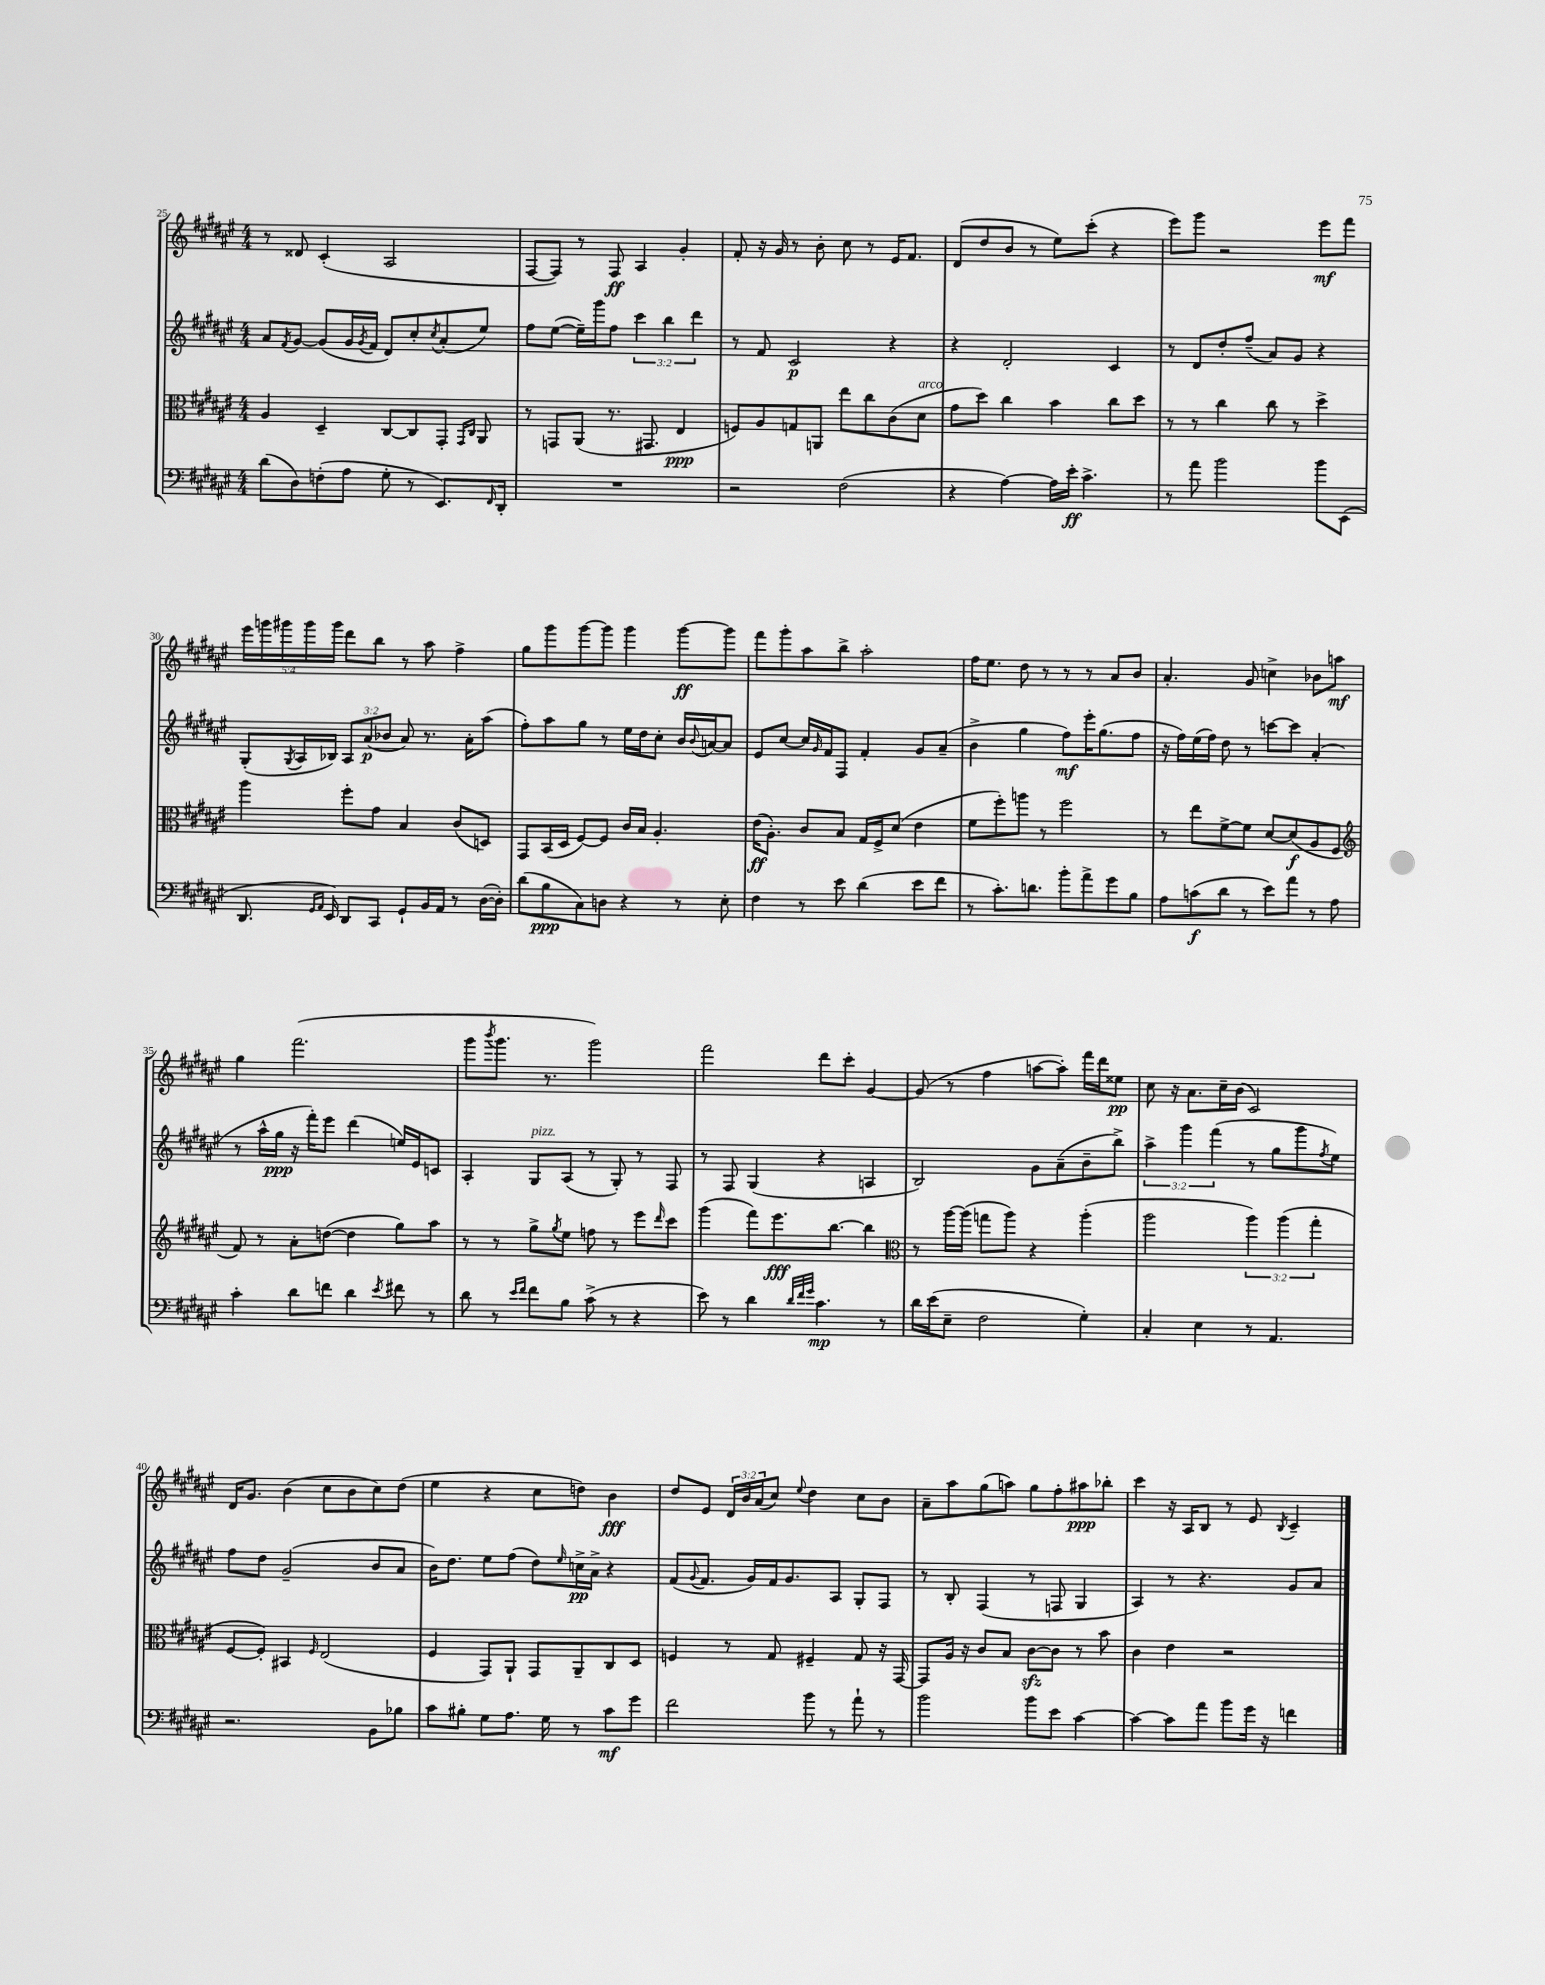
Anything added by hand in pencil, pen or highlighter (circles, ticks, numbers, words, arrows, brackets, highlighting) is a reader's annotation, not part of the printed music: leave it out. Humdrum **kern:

**kern	**kern	**kern	**kern
*staff4	*staff3	*staff2	*staff1
*clefF4	*clefC3	*clefG2	*clefG2
*k[f#c#g#d#a#e#]	*k[f#c#g#d#a#e#]	*k[f#c#g#d#a#e#]	*k[f#c#g#d#a#e#]
*M4/4	*M4/4	*M4/4	*M4/4
(8d#\L	4A#/	8a#/L	8r
.	.	8qf#/	.
8D#\)	.	[8g#/J	8d##/
(8F'\	4D#~/	(8g#/]L	(4c#'/
8A#\J	.	16g#/L	.
.	.	8qg#/	.
.	.	16f#/JJ	.
8G#'\	[8C#/L	8d#/L)	2A#/
8r	8C#/]	8cc#'/	.
.	.	8qcc#/	.
8.EE#/L)	8GG#'/J	(8a#'/	.
.	16qqGG#/LL	.	.
.	16qqC#/JJ	.	.
.	8AA#/	8ee#/J)	.
16qqFF#/	.	.	.
16DD#'/Jk	.	.	.
=	=	=	=
1r	8r	8ff#\L	[8F#/L
.	8GG/L	([8ee#\J	8F#/]J)
.	(8AA#/J	16ee#~\]LL)	8r
.	.	16ggg#\J	.
.	8.r	8ff#\J	8F#/
.	.	6ccc#\	4A#/
.	8.GG#/	.	.
.	.	6bb\	.
.	4E#/	.	4g#'/
.	.	6ddd#\	.
=	=	=	=
2r	8F/L)	8r	8f#'/
.	8A#/	8f#/	16r
.	.	.	16g#/
.	8G/	2c#/	8r
.	8AA/J	.	8b'\
(2F#\	8ee#\L	.	8cc#\
.	8cc#\	.	8r
.	(8c#\	4r	16e#/LK
.	.	.	8.f#/J
.	8d#\J	.	.
=	=	=	=
4r	8g#\L	4r	(8d#/L
.	8dd#\J)	.	8dd#/
[4A#\)	4cc#\	2d#'/	8b/J
.	.	.	8r
16A#\]LL	4b\	.	8ee#\L)
16e#'\JJ	.	.	.
4.c#^\	.	.	(8ccc#'\J
.	8cc#\L	4c#/	4r
.	8dd#\J	.	.
=	=	=	=
8r	8r	8r	8eee#\L)
8a#\	8r	8d#/L	8ggg#\J
2b\	4cc#\	8dd#'/	2r
.	.	(8ff#~/J	.
.	8cc#\	8a#/L)	.
.	8r	8g#/J	.
8b\L	4dd#^\	4r	8eee#\L
(8EE#\J	.	.	8fff#\J
=	=	=	=
8.DD#/	4aa#\	(8G#'/L	20eee#\LL
.	.	.	20ggg\
.	.	.	20ggg#\
.	.	8qG#/	.
.	.	16A#/L	.
.	.	.	20ggg#\
16qqGG#/LL	.	.	.
16qqAA#/JJ	.	.	.
16EE#/)	.	16B-/JJ)	.
.	.	.	20ggg#\JJ
8DD#/L	8ff#'\L	12A#/L	8ddd#\L
.	.	(12a#/	.
8CC#/J	8g#\J	.	8bb\J
.	.	12b-/J	.
8GG#`/L	4B/	8a#/)	8r
16BB/L	.	8.r	8aa#\
16AA#/JJ	.	.	.
8r	(8c#/L	.	4ff#^\
.	.	16a#'\LK	.
([16D#\LL	8D/J)	(8aa#\J	.
16D#'\]JJ)	.	.	.
=	=	=	=
(8d#\L	8GG#/L	8ff#'\L)	8gg#\L
8B\	(16BB/L	8aa#\	8ggg#\
.	16D#/JJ	.	.
8C#\)	[8F#/L)	8gg#\J	[8ggg#\
8D\J	8F#/]J	8r	8ggg#\]J
4r	16c#/LL	16ee#\LL	4ggg#\
.	16B/JJ	16dd#\J	.
.	4.A#'/	8cc#'\J	.
8r	.	16b/LL	[8ggg#\L
.	.	8qqb/	.
.	.	[16a/J	.
8E#'\	.	8a/]J	8ggg#\]J
=	=	=	=
4F#\	(16e#\LK	8e#/L	8fff#\L
.	8.A#'\J)	.	.
.	.	[8cc#/J	8ggg#'\
8r	8c#/L	16cc#/]LL	8aa#\
.	.	16qqg#/	.
.	.	16f#/J	.
8e#\	8B/J	8F#/J	8bb^\J
(4d#\	16G#/LL	4f#'/	2aa#'\
.	16F#^/J	.	.
.	(8d#/J	.	.
8e#\L	4e#\	8g#/L	.
8f#\J	.	(8a#~/J	.
=	=	=	=
8r	8f#\L	4b^\	16ff#\LK
.	.	.	8.ee#\J
8.c#'\L)	8ff#'\)	.	.
.	8aa\J	4gg#\	8dd#\
8.d\J	.	.	.
.	8r	.	8r
8b'\L	2ff#\	8ff#\L)	8r
8a#^\	.	16eee#'\K	8r
.	.	(8.gg#\	.
8g#\	.	.	8a#/L
8B\J	.	8ff#\J	8b/J
=	=	=	=
8A#\L	8r	16r	4.a#'/
.	.	16ff#\LL)	.
(8c\	8ee#\L	(16ee#\	.
.	.	16ff#\JJ)	.
8d#\J	[8f#^\	8dd#\	.
8r	8f#\]J	8r	8g#/
8e#\L)	[8d#/L	[8ccc\L	4cc^\
8a#\J	(8d#/]	8ccc\]J	.
8r	8A#/	(4a#'/	8b-\L
8A#\	8F#/J	.	8aa\J
=	=	=	=
*	*clefG2	*	*
4c#'\	8f#/)	8r	4gg#\
.	8r	16aa#^^\LL	.
.	.	16gg#\JJ	.
8d#\L	8a#'\L	16r	(2.fff#\
.	.	16fff#'\LK)	.
8f\J	([8dd\J	8eee#\J	.
4d#\	4dd\]	(4ddd#\	.
8qe#/	.	.	.
8f#\	8gg#\L)	16ee/LL)	.
.	.	16e#/J	.
8r	8aa#\J	8c/J	.
=	=	=	=
8d#\	8r	4A#'/	8ggg#\L
.	.	.	8qbbb/
8r	8r	.	8.ggg#\J
16qqe#/LL	.	.	.
16qqf#/JJ	.	.	.
8f#\L	8gg#^\L	8G#/L	.
.	.	.	8.r
.	8qgg#/	.	.
8B\J	8ee#\J	(8A#/J	.
(8c#^\	8ff\	8r	2ggg#\)
8r	8r	8G#'/)	.
4r	8eee#\L	8r	.
.	16qqddd#/	.	.
.	8ccc#\J	8F#/	.
=	=	=	=
8e#\)	(4ggg#\	8r	2fff#\
8r	.	8F#/	.
4d#\	8fff#\L)	(4G#/	.
.	8.eee#\	.	.
32qqd#/LLL	.	.	.
32qqf#/	.	.	.
32qqg#/JJJ	.	.	.
4.c#\	.	4r	8ddd#\L
.	[8.bb\J	.	.
.	.	.	8ccc#'\J
.	4bb\]	4A/	[4g#/
8r	.	.	.
=	=	=	=
*	*clefC3	*	*
16d#\LL	8r	2B/)	(8g#/]
(16e#\J	.	.	.
8E#~\J	[16aa#\LL	.	8r
.	(16aa#\]JJ	.	.
2F#\	8gg\L	.	4ff#\
.	8aa#\J)	.	.
.	4r	8g#\L	[8aa\L
.	.	(8a#~\	8aa'\]J)
4G#'\)	(4aa#'\	8b~\	16fff#\LL
.	.	.	16ddd#\J
.	.	8bb^\J)	8ee##\J
=	=	=	=
4C#'/	2aa#\	6aa#^\	8cc#\
.	.	.	16r
.	.	6ggg#\	.
.	.	.	8.a#\L
4E#\	.	.	.
.	.	(6fff#\	.
.	.	.	16cc#~\L
.	.	.	(16b\JJ
8r	6aa#\)	8r	2c#/)
4.AA#/	.	8gg#\L	.
.	(6aa#\	.	.
.	.	8ggg#\	.
.	6gg#'\	.	.
.	.	8qff#/	.
.	.	8ee#\J)	.
=	=	=	=
2.r	[8F#/L	8ff#\L	16d#/LK
.	.	.	8.g#/J
.	8F#'/]J)	8dd#\J	.
.	4BB#/	(2g#~/	(4b\
.	16qqF#/	.	.
.	(2E#/	.	8cc#\L
.	.	.	8b\
8BB\L	.	8b/L	8cc#\)
8B-\J	.	8a#/J	(8dd#\J
=	=	=	=
8c#\L	4F#/	16b\LK)	4ee#\
.	.	8.dd#\J	.
8B#'\J	.	.	.
8G#\L	8GG#/L)	8ee#\L	4r
8.A#\J	8AA#`/J	(8ff#\J	.
.	8GG#/L	8dd#\L)	8cc#\L
16G#\	.	.	.
.	.	16qqee#/	.
8r	8AA#~/	16cc^\L	8dd\J)
.	.	16a#^\JJ	.
8c#\L	8C#/	4r	4b\
8g#\J	8D#/J	.	.
=	=	=	=
2f#\	4F/	(8f#/L	8dd#/L
.	.	8qqg#/	.
.	.	8.f#/J	8e#/J
.	8r	.	24d#/LL
.	.	.	24b/
.	.	16g#/LL)	.
.	.	.	(24a#/J
.	8G#/	16f#/J	8cc#/J)
.	.	8.g#/	.
.	.	.	8qqee#/
8b\	4F#~/	.	4dd#\
8r	.	8A#/J	.
8a#`\	8G#/	8G#'/L	8cc#\L
8r	16r	8F#/J	8b\J
.	[16GG#/	.	.
=	=	=	=
2b\	8GG#/]L	8r	8a#~\L
.	16A#/Jk	8B'/	8aa#\
.	16r	.	.
.	8c#/L	(4F#/	(8gg#\
.	8B/J	.	8aa\J)
8b\L	[8c#\L	8r	8gg#\L
8e#\J	8c#\]J	8F/	8ff#'\
[4c#\	8r	4G#/	8aa#\
.	8b\	.	8bb-'\J
=	=	=	=
4c#\_	4c#\	4A#/)	4ccc#\
8c#\]L	4e#\	8r	16r
.	.	.	16A#/LK
8a#\J	.	4.r	8B/J
8b\L	2r	.	8r
16g#\Jk	.	.	8e#/
16r	.	.	.
.	.	.	8qB/
4f\	.	8g#/L	4c#~/
.	.	8a#/J	.
==	==	==	==
*-	*-	*-	*-
